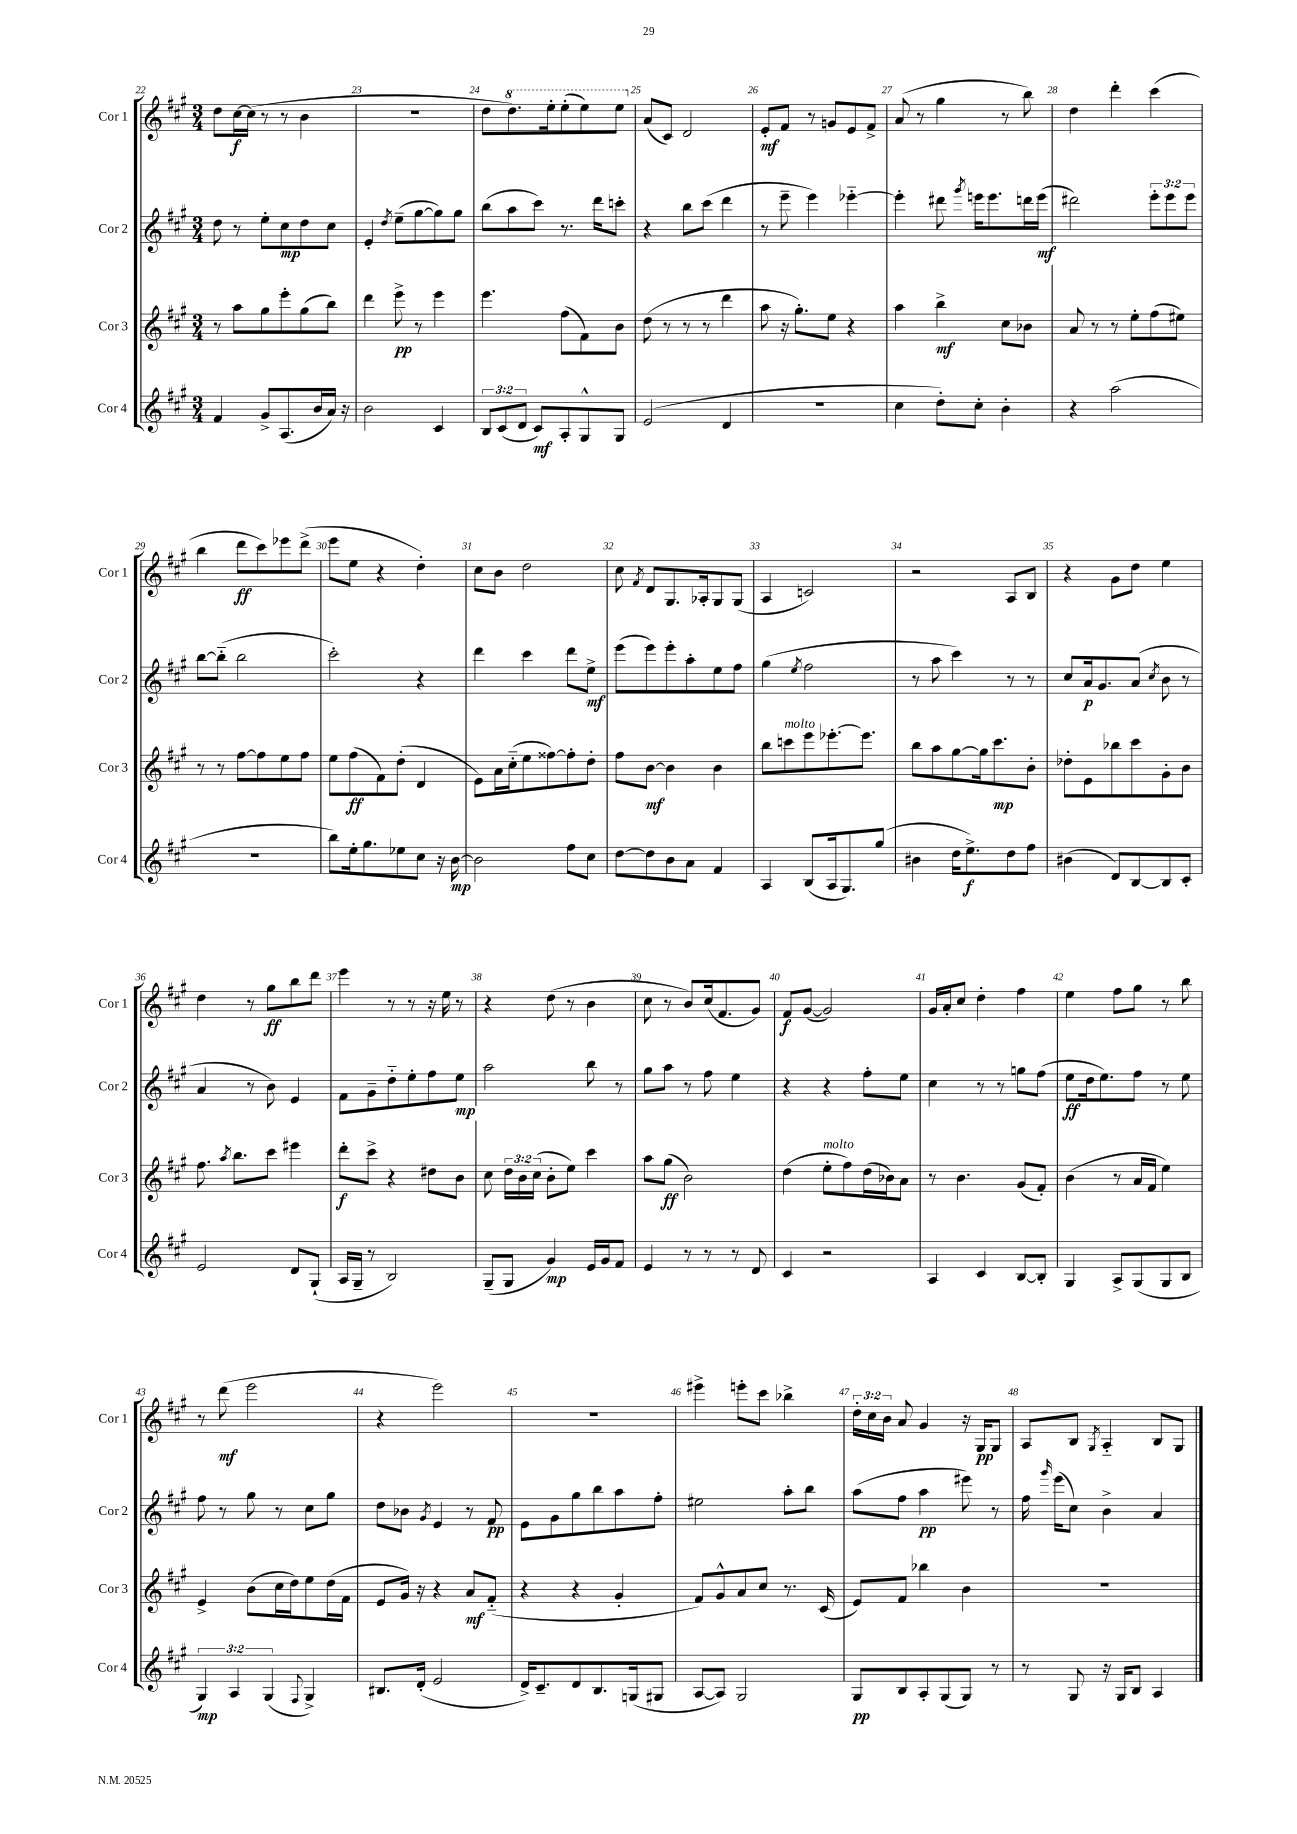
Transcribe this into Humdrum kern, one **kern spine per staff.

**kern	**dynam	**kern	**dynam	**kern	**dynam	**kern	**dynam
*part4	*part4	*part3	*part3	*part2	*part2	*part1	*part1
*staff4	*staff4	*staff3	*staff3	*staff2	*staff2	*staff1	*staff1
*I"Cor 4	*	*I"Cor 3	*	*I"Cor 2	*	*I"Cor 1	*
*I'Cor 4	*	*I'Cor 3	*	*I'Cor 2	*	*I'Cor 1	*
*clefG2	*	*clefG2	*	*clefG2	*	*clefG2	*
*k[f#c#g#]	*	*k[f#c#g#]	*	*k[f#c#g#]	*	*k[f#c#g#]	*
*M3/4	*	*M3/4	*	*M3/4	*	*M3/4	*
=22	=22	=22	=22	=22	=22	=22	=22
4f#/	.	8r	.	8dd\	.	8dd\L	.
.	.	8aa\L	.	8r	.	[16cc#\L	f
.	.	.	.	.	.	(16cc#\JJ]	.
8g#^/L	.	8gg#\	.	8ee'\L	.	8r	.
(8.A/	.	8eee'\	.	8cc#\	mp	8r	.
.	.	(8gg#\	.	8dd\	.	4b\	.
16b/L	.	.	.	.	.	.	.
16a/JJ)	.	8bb\J)	.	8cc#\J	.	.	.
16r	.	.	.	.	.	.	.
=23	=23	=23	=23	=23	=23	=23	=23
2b\	.	4ddd\	.	4e'/	.	2.r	.
.	.	.	.	8qdd/	.	.	.
.	.	8eee^\	pp	(8ee~\L	.	.	.
.	.	8r	.	[8gg#\	.	.	.
4c#/	.	4eee\	.	8gg#\])	.	.	.
.	.	.	.	8gg#\J	.	.	.
=24	=24	=24	=24	=24	=24	=24	=24
12B/L	.	4.eee\	.	(8bb\L	.	8dd\L	.
(12c#/	.	.	.	.	.	.	.
*	*	*	*	*	*	*8va	*
.	.	.	.	8aa\	.	8.ddd\)	.
12d/J	.	.	.	.	.	.	.
8c#/L)	mf	.	.	8ccc#\J)	.	.	.
.	.	.	.	.	.	16eee'\k	.
8A'/	.	(8ff#\L	.	8.r	.	(8eee'\	.
8G#^^/	.	8f#\)	.	.	.	8eee\)	.
.	.	.	.	16ddd\KL	.	.	.
8G#/J	.	8b\J	.	8cccn'\J	.	8eee\J	.
=25	=25	=25	=25	=25	=25	=25	=25
*	*	*	*	*	*	*X8va	*
(2e/	.	(8dd\	.	4r	.	(8a/L	.
.	.	8r	.	.	.	8c#/J)	.
.	.	8r	.	8bb\L	.	2d/	.
.	.	8r	.	(8ccc#\J	.	.	.
4d/	.	4ddd\	.	4ddd\	.	.	.
=26	=26	=26	=26	=26	=26	=26	=26
2.r	.	8aa\	.	8r	.	8e'/L	mf
.	.	16r	.	8eee~\	.	8f#/J	.
.	.	8.gg#'\L)	.	.	.	.	.
.	.	.	.	4eee\)	.	8r	.
.	.	8ee\J	.	.	.	8gn/L	.
.	.	4r	.	[4eee-X\	.	8e/	.
.	.	.	.	.	.	8f#^/J	.
=27	=27	=27	=27	=27	=27	=27	=27
4cc#\	.	4aa\	.	4eee-'\]	.	(8a/	.
.	.	.	.	.	.	8r	.
8dd'\L)	.	4bb^\	mf	8ddd#X\	.	4gg#\	.
.	.	.	.	8qggg#/	.	.	.
8cc#'\J	.	.	.	16eeen\KL	.	.	.
.	.	.	.	8.eee\	.	.	.
4b'\	.	8cc#\L	.	.	.	8r	.
.	.	8b-X\J	.	16dddn\L	.	8bb\)	.
.	.	.	.	(16eee\JJ	mf	.	.
=28	=28	=28	=28	=28	=28	=28	=28
4r	.	8a/	.	2ddd#X\)	.	4dd\	.
.	.	8r	.	.	.	.	.
(2aa\	.	8r	.	.	.	4ddd'\	.
.	.	8ee'\L	.	.	.	.	.
.	.	(8ff#\	.	12eee'\L	.	(4ccc#\	.
.	.	.	.	12eee\	.	.	.
.	.	8ee#X\J)	.	.	.	.	.
.	.	.	.	12eee\J	.	.	.
!!LO:LB:g=z
=29	=29	=29	=29	=29	=29	=29	=29
2.r	.	8r	.	[8bb\L	.	4bb\	.
.	.	8r	.	(8bb\J]	.	.	.
.	.	[8ff#\L	.	2bb\	.	8ddd\L	ff
.	.	8ff#\]	.	.	.	8ccc#\)	.
.	.	8ee\	.	.	.	8eee-X\	.
.	.	8ff#\J	.	.	.	(8ddd^\J	.
=30	=30	=30	=30	=30	=30	=30	=30
8bb\L)	.	8ee\L	.	2ccc#'\)	.	8eee\L	.
16ee'\k	.	(8ff#\	ff	.	.	8ee\J	.
8.gg#\	.	.	.	.	.	.	.
.	.	8f#\)	.	.	.	4r	.
8ee-X\	.	(8dd'\J	.	.	.	.	.
8cc#\J	.	4d/	.	4r	.	4dd'\)	.
16r	.	.	.	.	.	.	.
[16b\	mp	.	.	.	.	.	.
=31	=31	=31	=31	=31	=31	=31	=31
2b\]	.	8e\L)	.	4ddd\	.	8cc#\L	.
.	.	16a\L	.	.	.	8b\J	.
.	.	(16cc#\J	.	.	.	.	.
.	.	8ee\	.	4ccc#\	.	2dd\	.
.	.	[8ff##X\)	.	.	.	.	.
8ff#\L	.	8ff##'\]	.	8ddd\L	.	.	.
8cc#\J	.	8dd'\J	.	8ee^\J	mf	.	.
=32	=32	=32	=32	=32	=32	=32	=32
[8dd\L	.	8ff#\L	.	(8eee\L	.	8cc#\	.
.	.	.	.	.	.	8qf#/	.
8dd\]	.	[8b\J	mf	8eee\)	.	8d/L	.
8b\	.	4b\]	.	8eee'\	.	8.G#/	.
8a\J	.	.	.	8aa'\	.	.	.
.	.	.	.	.	.	16A-X'/k	.
4f#/	.	4b\	.	8ee\	.	8G#/	.
.	.	.	.	8ff#\J	.	(8G#/J	.
=33	=33	=33	=33	=33	=33	=33	=33
4A/	.	8bb\L	.	(4gg#\	.	4A/	.
!	!	!LO:TX:a:i:t=molto	!	!	!	!	!
.	.	8cccn\	.	.	.	.	.
.	.	.	.	8qee/	.	.	.
(8B/L	.	8eee\	.	2ff#\	.	2cn/)	.
16A/k	.	[8.eee-X'\	.	.	.	.	.
8.G#/)	.	.	.	.	.	.	.
.	.	8.eee-\J]	.	.	.	.	.
(8gg#/J	.	.	.	.	.	.	.
=34	=34	=34	=34	=34	=34	=34	=34
4b#X\	.	8bb\L	.	8r	.	2r	.
.	.	8aa\	.	8aa\	.	.	.
16dd\KL	.	[8gg#\	.	4ccc#\)	.	.	.
8.ee^\)	f	.	.	.	.	.	.
.	.	16gg#\k]	.	.	.	.	.
.	.	8.ccc#\	mp	.	.	.	.
8dd\	.	.	.	8r	.	8A/L	.
8ff#\J	.	8b'\J	.	8r	.	8B/J	.
=35	=35	=35	=35	=35	=35	=35	=35
(4b#X\	.	8dd-X'\L	.	8cc#/L	.	4r	.
.	.	8e\	.	16a/k	p	.	.
.	.	.	.	8.g#/	.	.	.
8d/L)	.	8bb-X\	.	.	.	8g#\L	.
[8B/	.	8ccc#\	.	(8a/J	.	8dd\J	.
.	.	.	.	8qcc#/	.	.	.
8B/]	.	8g#'\	.	8b\	.	4ee\	.
8c#'/J	.	8b\J	.	8r	.	.	.
!!LO:LB:g=z
=36	=36	=36	=36	=36	=36	=36	=36
2e/	.	8.ff#\	.	4a/	.	4dd\	.
.	.	8qaa/	.	.	.	.	.
.	.	8.bb\L	.	.	.	.	.
.	.	.	.	8r	.	8r	.
.	.	8ccc#\J	.	8b\)	.	8gg#\L	ff
8d/L	.	4eee#X\	.	4e/	.	8bb\	.
(8G#`/J	.	.	.	.	.	8ddd\J	.
=37	=37	=37	=37	=37	=37	=37	=37
16A/LL	.	8ddd'\L	f	8f#\L	.	4eee\	.
16G#~/JJ	.	.	.	.	.	.	.
8r	.	8ccc#^\J	.	8g#~\	.	.	.
2B/)	.	4r	.	8dd\	.	8r	.
.	.	.	.	8ee'\	.	8r	.
.	.	8dd#X\L	.	8ff#\	.	16r	.
.	.	.	.	.	.	16ee\	.
.	.	8b\J	.	8ee\J	mp	8r	.
=38	=38	=38	=38	=38	=38	=38	=38
(8G#~/L	.	8cc#\	.	2aa\	.	4r	.
8G#/J	.	24dd\LL	.	.	.	.	.
.	.	24b\	.	.	.	.	.
.	.	(24cc#\JJ	.	.	.	.	.
4g#/)	mp	8b'\L	.	.	.	(8dd\	.
.	.	8ee\J)	.	.	.	8r	.
16e/LL	.	4ccc#\	.	8bb\	.	4b\	.
16g#/J	.	.	.	.	.	.	.
8f#/J	.	.	.	8r	.	.	.
=39	=39	=39	=39	=39	=39	=39	=39
4e/	.	8aa\L	.	8gg#\L	.	8cc#\	.
.	.	(8gg#\J	ff	8aa\J	.	8r	.
8r	.	2b\)	.	8r	.	8b/L)	.
8r	.	.	.	8ff#\	.	(16cc#/k	.
.	.	.	.	.	.	8.f#/	.
8r	.	.	.	4ee\	.	.	.
8d/	.	.	.	.	.	8g#/J)	.
=40	=40	=40	=40	=40	=40	=40	=40
4c#/	.	(4dd\	.	4r	.	8f#/L	f
.	.	.	.	.	.	([8g#/J	.
!	!	!LO:TX:a:i:t=molto	!	!	!	!	!
2r	.	8ee'\L	.	4r	.	2g#/])	.
.	.	8ff#\)	.	.	.	.	.
.	.	(16dd\L	.	8ff#'\L	.	.	.
.	.	16b-X\J)	.	.	.	.	.
.	.	8a\J	.	8ee\J	.	.	.
=41	=41	=41	=41	=41	=41	=41	=41
4A/	.	8r	.	4cc#\	.	16g#/LL	.
.	.	.	.	.	.	16a'/J	.
.	.	4.b\	.	.	.	8cc#/J	.
4c#/	.	.	.	8r	.	4dd'\	.
.	.	.	.	8r	.	.	.
[8B/L	.	(8g#/L	.	8ggn\L	.	4ff#\	.
8B'/J]	.	8f#'/J)	.	(8ff#\J	.	.	.
=42	=42	=42	=42	=42	=42	=42	=42
4G#/	.	(4b\	.	8ee\L	ff	4ee\	.
.	.	.	.	16dd\k	.	.	.
.	.	.	.	8.ee\)	.	.	.
8A^/L	.	8r	.	.	.	8ff#\L	.
(8G#/	.	16a/LL	.	8ff#\J	.	8gg#\J	.
.	.	16f#/JJ	.	.	.	.	.
8G#/	.	4ee\)	.	8r	.	8r	.
8B/J	.	.	.	8ee\	.	8bb\	.
!!LO:LB:g=z
=43	=43	=43	=43	=43	=43	=43	=43
6G#/)	mp	4e^/	.	8ff#\	.	8r	.
.	.	.	.	8r	.	(8ddd\	mf
6A/	.	.	.	.	.	.	.
.	.	(8b\L	.	8gg#\	.	2eee\	.
(6G#/	.	.	.	.	.	.	.
.	.	16cc#\L	.	8r	.	.	.
.	.	16dd\J)	.	.	.	.	.
8qqF#/	.	.	.	.	.	.	.
4G#^/)	.	8ee\	.	8cc#\L	.	.	.
.	.	(16dd\L	.	8gg#\J	.	.	.
.	.	16f#\JJ	.	.	.	.	.
=44	=44	=44	=44	=44	=44	=44	=44
8.B#X/L	.	8e/L	.	8dd\L	.	4r	.
.	.	16g#/Jk)	.	8b-X\J	.	.	.
(16d'/Jk	.	16r	.	.	.	.	.
.	.	.	.	8qg#/	.	.	.
2e/	.	4r	.	4e/	.	2eee\)	.
.	.	8a/L	mf	8r	.	.	.
.	.	(8f#/J	.	8f#/	pp	.	.
=45	=45	=45	=45	=45	=45	=45	=45
16d^/KL)	.	4r	.	8e\L	.	2.r	.
8.c#~/	.	.	.	.	.	.	.
.	.	.	.	8g#\	.	.	.
8d/	.	4r	.	8gg#\	.	.	.
8.B/	.	.	.	8bb\	.	.	.
.	.	4g#'/	.	8aa\	.	.	.
(16Gn/k	.	.	.	.	.	.	.
8G#X/J	.	.	.	8ff#'\J	.	.	.
=46	=46	=46	=46	=46	=46	=46	=46
[8A/L	.	8f#/L)	.	2ee#X\	.	4eee#X^\	.
8A/J])	.	8g#^^/	.	.	.	.	.
2G#/	.	8a/	.	.	.	8eeen'\L	.
.	.	8cc#/J	.	.	.	8ccc#\J	.
.	.	8.r	.	8aa'\L	.	4bb-X^\	.
.	.	.	.	8bb\J	.	.	.
.	.	(16c#/	.	.	.	.	.
=47	=47	=47	=47	=47	=47	=47	=47
8G#/L	pp	8e/L)	.	(8aa\L	.	24dd'\LL	.
.	.	.	.	.	.	24cc#\	.
.	.	.	.	.	.	24b\JJ	.
8B/	.	8f#/J	.	8ff#\J	.	8a/	.
8A'/	.	4bb-X\	.	4aa\	pp	4g#/	.
(8G#/	.	.	.	.	.	.	.
8G#/J)	.	4b\	.	8eee#X\)	.	16r	.
.	.	.	.	.	.	16G#/KL	pp
8r	.	.	.	8r	.	8G#/J	.
=48	=48	=48	=48	=48	=48	=48	=48
8r	.	2.r	.	16ff#\	.	8A/L	.
.	.	.	.	16qqggg#/	.	.	.
.	.	.	.	(16eee\KL	.	.	.
8G#/	.	.	.	8cc#\J)	.	8B/J	.
.	.	.	.	.	.	8qG#/	.
16r	.	.	.	4b^\	.	4A/	.
16G#/KL	.	.	.	.	.	.	.
8B/J	.	.	.	.	.	.	.
4A/	.	.	.	4a/	.	8B/L	.
.	.	.	.	.	.	8G#/J	.
==	==	==	==	==	==	==	==
*-	*-	*-	*-	*-	*-	*-	*-
